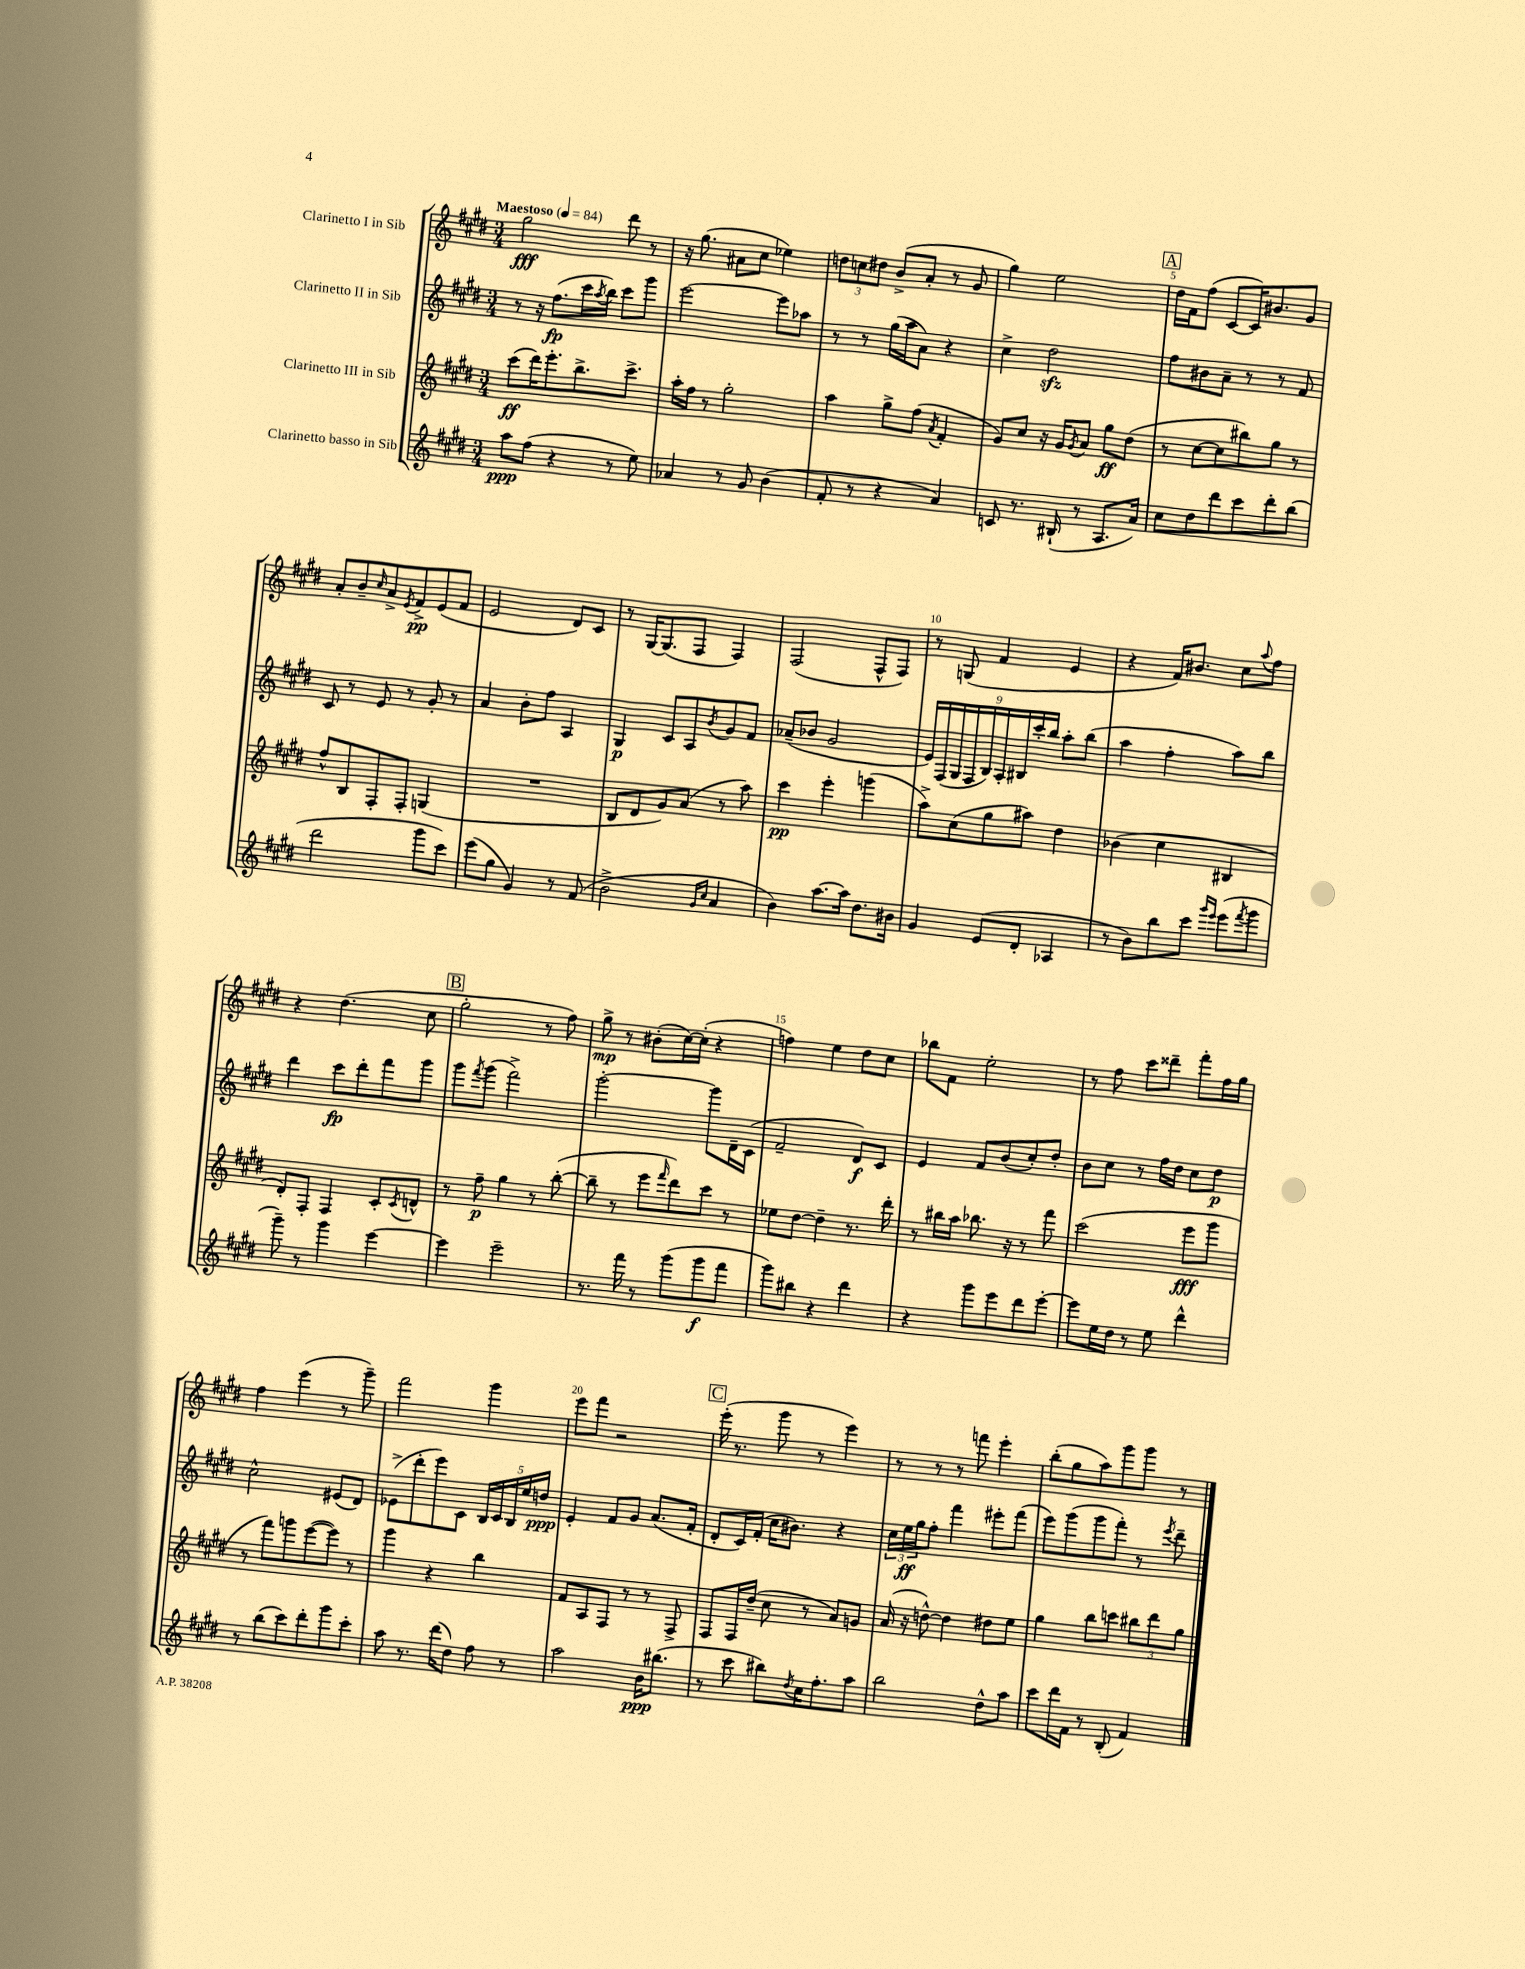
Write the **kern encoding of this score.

**kern	**kern	**kern	**kern
*staff4	*staff3	*staff2	*staff1
*clefG2	*clefG2	*clefG2	*clefG2
*k[f#c#g#d#]	*k[f#c#g#d#]	*k[f#c#g#d#]	*k[f#c#g#d#]
*M3/4	*M3/4	*M3/4	*M3/4
*MM84	*MM84	*MM84	*MM84
8aa	(8ccc#	8r	2gg#
(8ff#	16ddd#)	16r	.
.	8.eee'	(8.ff#	.
4r	.	.	.
.	8.bb^	16ccc#	.
.	.	8qaa	.
.	.	16bb)	.
8r	.	8ccc#	8ddd#
.	8.ccc#^	.	.
8ee)	.	8ggg#	8r
=	=	=	=
4a-	16aa'	[2eee	16r
.	16ff#	.	(8.gg#
.	8r	.	.
8r	2gg#'	.	8a#
8g#	.	.	8cc#
(4b	.	8eee]	4ee-)
.	.	8aa-	.
=	=	=	=
8f#'	4aa	8r	12dd
.	.	.	12cc
8r	.	8r	.
.	.	.	12dd#
4r	8gg#^	(16gg#	(8b^
.	.	16aa	.
.	(8ff#	8a)	8a'
.	8qa	.	.
4a)	4f#'	4r	8r
.	.	.	8g#
=	=	=	=
8c	8g#)	4cc#^	4gg#)
8.r	8cc#	.	.
.	16r	2dd#	2ee
(16B#`	16g#	.	.
.	8qg#	.	.
8r	8a	.	.
8.A	8gg#	.	.
.	(8dd#	.	.
16a)	.	.	.
=	=	=	=
8cc#	8r	8ff#	16dd#
.	.	.	16f#
8dd#	[8cc#	8b#	(8ff#
8ddd#	8cc#]	8a~	[8c#
8ccc#	8bb#)	8r	16c#])
.	.	.	8.b#
8ddd#'	8gg#	8r	.
(8bb	8r	8f#	8g#
=	=	=	=
2ddd#	8ff#^^	8c#	8a'
.	8B	8r	8b~
.	.	.	16qqcc#
.	8F#'	8e	8a^
.	.	.	8qe
.	8F#'	8r	8f#^
8ggg#	(4G	8g#'	(8e
8ccc#)	.	8r	8f#
=	=	=	=
(8eee	2.r	4a	2e
8gg#	.	.	.
4g#)	.	8b'	.
.	.	8ff#	.
8r	.	4A	8d#)
(8f#	.	.	8c#
=	=	=	=
2b^	8B	4G#	8r
.	8d#	.	[16G#
.	.	.	(8.G#]
.	8g#)	8c#	.
.	(8a	8A	8F#
16qqg#	.	.	.
16qqcc#	.	8qb	.
4a	8r	8g#	4F#)
.	8aa)	8f#	.
=	=	=	=
4b)	4ccc#	(8a-~	(2F#
.	.	8b-	.
[8.aa	4eee'	2g#	.
16aa]	.	.	.
8.dd#	(4ggg	.	8F#^^
.	.	.	8F#)
16b#	.	.	.
=	=	=	=
4g#	8aa^)	18e)	8r
.	.	(18F#	.
.	.	18G#	.
.	(8cc#	.	(8G
.	.	18F#	.
.	.	18B)	.
(8e	8gg#	.	4f#
.	.	18A'	.
.	.	18B#	.
8d#'	8aa#)	.	.
.	.	18ccc#'	.
.	.	18bb	.
4A-	4dd#	8aa'	4e
.	.	(8bb	.
=	=	=	=
8r	(4b-	4aa	4r
8b)	.	.	.
8bb	4cc#	4ff#'	16f#)
.	.	.	8.b#
8ccc#	.	.	.
16qqggg#	.	.	.
16qqeee	.	.	.
(8eee	4B#	8aa)	8cc#
8qfff#	.	.	8qqaa
8ggg#	.	8bb	8ff#
=	=	=	=
8ggg#~)	8d#')	4ddd#	4r
8r	8F#'	.	.
4ggg#	4F#	8ccc#	(4.dd#
.	.	8ddd#'	.
[4eee	8c#'	8fff#	.
.	8qc#	.	.
.	8d^^	8ggg#	8cc#
=	=	=	=
4eee]	8r	8ggg#	2gg#'
.	.	8qfff#	.
.	8ff#~	(8ggg#	.
2eee~	4gg#	2fff#^)	.
.	8r	.	8r
.	([8bb'	.	8ff#)
=	=	=	=
8.r	8bb~]	[2ggg#'	8gg#^
.	8r	.	8r
16fff#	.	.	.
8r	8eee	.	(8b#'
.	16qqfff#	.	.
(8ggg#	8ddd#)	.	[16cc#)
.	.	.	(16cc#']
8ggg#	8ccc#	8ggg#]	4r
8fff#	8r	16d#~	.
.	.	(16c#	.
=	=	=	=
8ggg#)	8ee-	2f#~	4ff)
8bb#	[8dd#	.	.
4r	4dd#~]	.	4ee
4ddd#	8.r	8d#)	8dd#
.	.	8c#	8cc#
.	16ddd#'	.	.
=	=	=	=
4r	8r	4e	8bb-
.	16bb#	.	8f#
.	16aa	.	.
8ggg#	8.bb-	8f#	2ee'
8eee	.	(8b	.
.	16r	.	.
8ddd#	8r	8cc#')	.
[8eee'	8fff#	8dd#'	.
=	=	=	=
8eee]	(2ccc#	8b	8r
16ee	.	8cc#	8ff#
16dd#	.	.	.
8r	.	8r	8ccc#
8ee	.	16ff#	8ddd##~
.	.	16dd#	.
4ddd#^^	8eee	8cc#	8fff#'
.	8ggg#	8dd#	16ff#
.	.	.	16gg#
=	=	=	=
8r	8r	2cc#^^	4ff#
(8bb	8fff#)	.	.
8ccc#)	8ggg	.	(4eee
8ddd#'	([8eee	.	.
8ggg#	8eee])	(8e#	8r
8ccc#'	8r	8d#)	8ggg#~)
=	=	=	=
8aa	4ggg#	(8e-^	2fff#
8.r	.	8ddd#'	.
.	4r	8eee)	.
(16ddd#	.	.	.
8dd#)	.	8c#	.
8ff#	4bb	20B	4ggg#
.	.	20c#	.
.	.	20B	.
8r	.	.	.
.	.	20ee	.
.	.	20dd	.
=	=	=	=
2aa	8f#	4e'	8eee
.	8A	.	8fff#
.	8F#	8f#	2r
.	8r	8g#	.
16b	8r	(8.a	.
(8.bb#	.	.	.
.	8F#^	.	.
.	.	16f#'	.
=	=	=	=
8r	8F#	8d#'	(16eee'
.	.	.	8.r
8ccc#	16F#	16c#)	.
.	(16dd#~	(16f#'	.
8bb#)	8cc#	16cc#	8ggg#
.	.	8.b#)	.
8qdd#	.	.	.
16cc#	8r	.	8r
8.ff#'	.	.	.
.	8a)	4r	4eee)
8aa	8g	.	.
=	=	=	=
2bb	(16a	24cc#	8r
.	.	24ee	.
.	16r	.	.
.	.	24gg#	.
.	[8dd^^)	8ff#'	8r
.	4dd]	4fff#	8r
.	.	.	8fff
8dd#^^	8dd#	8eee#'	4eee'
8aa	8ee	(8fff#	.
=	=	=	=
8ccc#	4gg#	8eee)	(8bb'
16ddd#	.	(8ggg#	8gg#
16f#	.	.	.
8r	8bb	8ggg#	8aa)
(8B'	8ccc	8fff#')	8ggg#
4f#)	12bb#	8r	8ggg#
.	12ddd#	.	.
.	.	8qeee	.
.	.	8ddd#~	8r
.	12gg#	.	.
==	==	==	==
*-	*-	*-	*-
